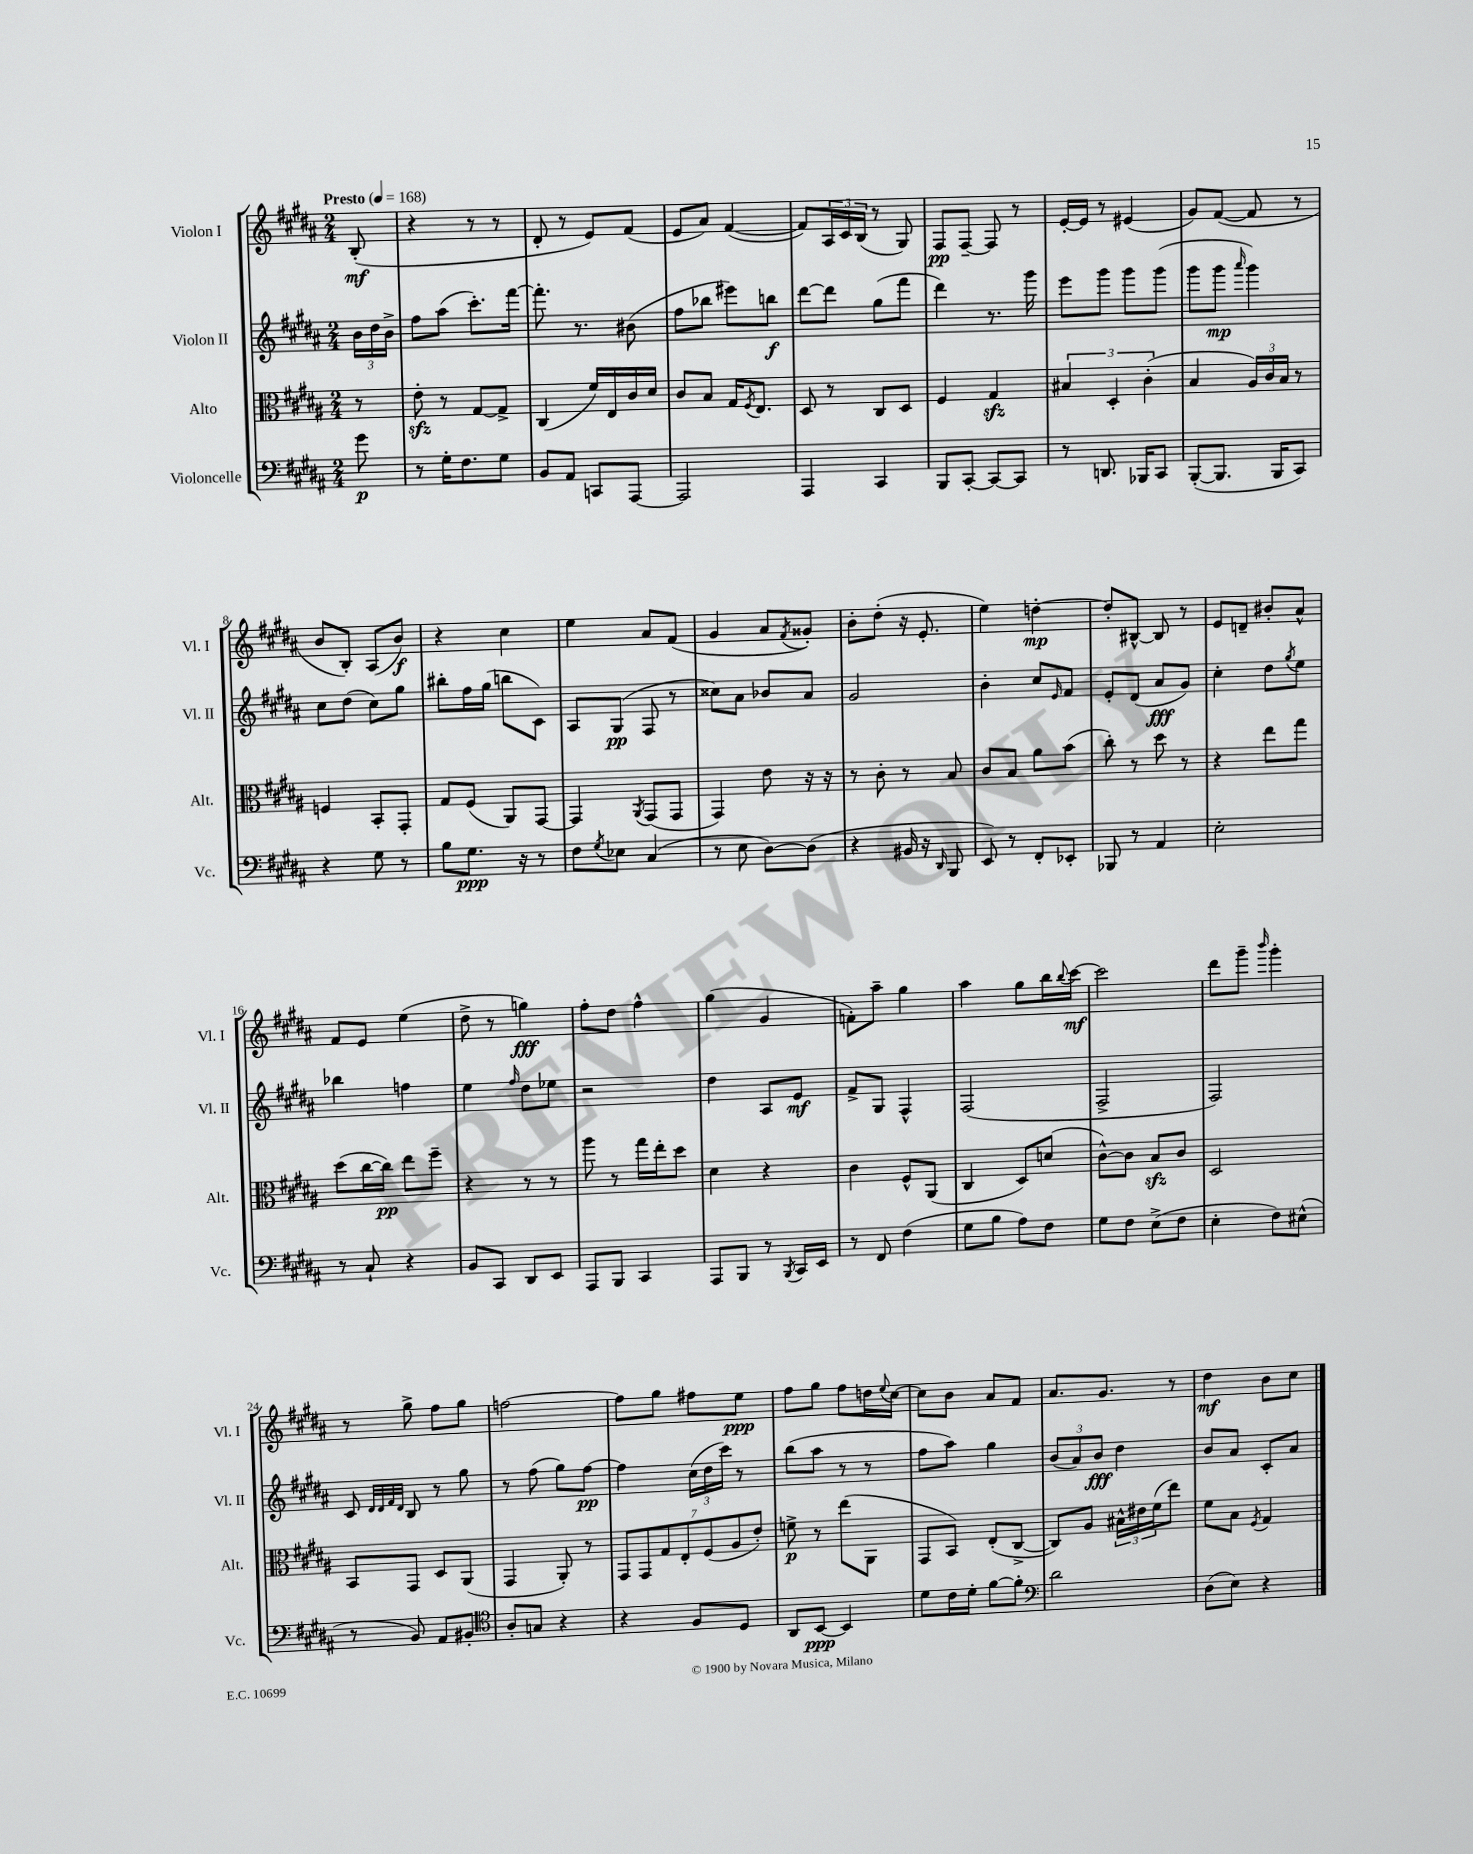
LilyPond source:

<<
\new StaffGroup <<
\new Staff = "s0" \with { instrumentName = "Violon I" shortInstrumentName = "Vl. I" } {
    \clef treble \key b \major \numericTimeSignature \time 2/4 \partial 8 \tempo "Presto" 4 = 168
    b8-.\mf( |
    r4 r8 r8 |
    dis'8-. r8 e'8) fis'8( |
    e'8 ais'8) fis'4~( |
    fis'8) \tuplet 3/2 { ais16 cis'16 b16( } r8 gis8) |
    fis8\pp fis8~-- fis8 r8 |
    e'16~-. e'16 r8 eis'4( |
    gis'8) fis'8~( fis'8 r8 |
    b'8 b8-.) ais8( b'8\f) |
    r4 cis''4 |
    e''4 ais'8 fis'8( |
    gis'4 ais'8 \acciaccatura { fis'8 } gisis'8-.) |
    b'8-. dis''8-.( r16 e'8.-. |
    e''4) d''4~-.\mp |
    d''8-. bis8~-^ bis8 r8 |
    e'8 d'8-- bis'8-. ais'8-^ |
    fis'8 e'8 e''4( |
    dis''8-> r8 g''4\fff) |
    fis''8-. dis''8 fis''4-^ |
    gis''4( gis'4 |
    f'8-.) ais''8-- gis''4 |
    ais''4 gis''8 b''16 \appoggiatura { b''8 } cis'''16~\mf |
    cis'''2 |
    dis'''8 gis'''8-- \grace { b'''16 } gis'''4-. |
    r8 gis''8-> fis''8 gis''8 |
    f''2~ |
    f''8 gis''8 fis''8 e''8\ppp |
    fis''8 gis''8 fis''8 d''16 \appoggiatura { e''8 } cis''16~ |
    cis''8 b'8 ais'8 fis'8 |
    ais'8. gis'8. r8 |
    dis''4\mf b'8 cis''8 \bar "|." |
}
\new Staff = "s1" \with { instrumentName = "Violon II" shortInstrumentName = "Vl. II" } {
    \clef treble \key b \major \numericTimeSignature \time 2/4 \partial 8
    \tuplet 3/2 { b'16 dis''16 b'16-> } |
    fis''8 ais''8( cis'''8.-.) fis'''16~ |
    fis'''8.-. r8. bis'8( |
    fis''8 bes''8 eis'''8) b''8\f |
    dis'''8~ dis'''8 gis''8( fis'''8 |
    dis'''4) r8. gis'''16 |
    e'''8 gis'''8 gis'''8 gis'''8( |
    gis'''8 gis'''8\mp \grace { ais'''16 } gis'''4) |
    cis''8 dis''8( cis''8) gis''8 |
    bis''8-. fis''16 gis''16( b''8 cis'8) |
    ais8 gis8\pp( fis8 r8 |
    cisis''8) ais'8 bes'8 ais'8 |
    gis'2 |
    b'4-. cis''8 \grace { e'16 } fis'8 |
    e'8-. dis'8( ais'8\fff gis'8) |
    cis''4-. dis''8 \acciaccatura { gis''8 } e''8 |
    bes''4 f''4 |
    e''4 \grace { fis''16 } dis''8 ees''8 |
    r2 |
    dis''4 ais8 e'8\mf |
    fis'8-> gis8 fis4-^ |
    fis2( |
    fis2-> |
    fis2) |
    cis'8 \grace { dis'32 dis'32 fis'32 dis'32 } b8 r8 gis''8 |
    r8 fis''8( gis''8) fis''8~\pp |
    fis''4 \tuplet 3/2 { cis''16( dis''16 cis'''16) } r8 |
    b''8( ais''8 r8 r8 |
    fis''8 ais''8) gis''4 |
    \tuplet 3/2 { b'8( ais'8) b'8\fff } dis''4 |
    b'8 ais'8 cis'8-. ais'8 \bar "|." |
}
\new Staff = "s2" \with { instrumentName = "Alto" shortInstrumentName = "Alt." } {
    \clef alto \key b \major \numericTimeSignature \time 2/4 \partial 8
    r8 |
    e'8-.\sfz r8 gis8~ gis8-> |
    cis4( fis'16) e16 cis'16 dis'16 |
    cis'8 b8 gis16 \acciaccatura { fis8 } e8. |
    dis8 r8 cis8 dis8 |
    fis4 gis4\sfz |
    \tuplet 3/2 { bis4 dis4-. cis'4-.( } |
    b4 \tuplet 3/2 { ais16) cis'16 b16 } r8 |
    f4 b,8-. gis,8-. |
    gis8 fis8( ais,8) gis,8~ |
    gis,4 \acciaccatura { ais,8 } gis,8( gis,8 |
    gis,4) e'8 r16 r16 |
    r8 cis'8-. r8 b8 |
    cis'8 b8 ais'8 b'8( |
    cis''8-.) r8 dis''8 r8 |
    r4 e''8 gis''8 |
    dis''8( cis''16~ cis''16\pp) e''8 fis''8-- |
    r4 r8 r8 |
    ais''8 r8 gis''16 e''16-. dis''8 |
    dis'4 r4 |
    cis'4 fis8-^ ais,8( |
    cis4 dis8) d'8( |
    cis'8~-^) cis'8 b8\sfz cis'8 |
    dis2 |
    b,8 gis,8 dis8 ais,8( |
    gis,4 ais,8-.) r8 |
    \tuplet 7/4 { gis,8 gis,8 gis8 e8-. fis8( ais8 e'8-.) } |
    f'8->\p r8 e''8( ais,8 |
    gis,8 b,8) e8-.( cis8~-> |
    cis8) ais8 \tuplet 3/2 { bis16-^ eis'16 fis'16( } e''8) |
    fis'8 b8 \acciaccatura { fis8 } gis4 \bar "|." |
}
\new Staff = "s3" \with { instrumentName = "Violoncelle" shortInstrumentName = "Vc." } {
    \clef bass \key b \major \numericTimeSignature \time 2/4 \partial 8
    gis'8\p |
    r8 gis16-. fis8. gis8 |
    b,8 ais,8 c,8 ais,,8~ |
    ais,,2 |
    ais,,4 cis,4 |
    b,,8 cis,8~-. cis,8~ cis,8 |
    r8 d,8. bes,,16 cis,8 |
    b,,8~-.( b,,8. b,,16 cis,8) |
    r4 gis8 r8 |
    b8 gis8.\ppp r16 r8 |
    fis8 \acciaccatura { gis8 } ees8 cis4( |
    r8 e8 dis8~) dis8( |
    r4 bis,16 r16 \grace { dis,16 } b,,8 |
    e,8) r8 fis,8-. ees,8-. |
    bes,,8 r8 ais,4 |
    e2-. |
    r8 cis8-! r4 |
    b,8 cis,8 dis,8 e,8 |
    ais,,8 b,,8 cis,4 |
    ais,,8 b,,8 r8 \acciaccatura { b,,8 } cis,16 e,16 |
    r8 fis,8 fis4( |
    gis8 b8 ais8) fis8 |
    gis8 fis8 e8->( fis8 |
    e4-. fis8) eis8-^( |
    r8 b,8) ais,8 bis,8-. |
    \clef tenor ais8-. g8 r4 |
    r4 fis8 dis8 |
    ais,8 b,8~\ppp b,4 |
    dis'8 cis'16 dis'16-. fis'8~ fis'8-. |
    \clef bass dis'2 |
    dis8( e8) r4 \bar "|." |
}
>>
>>
